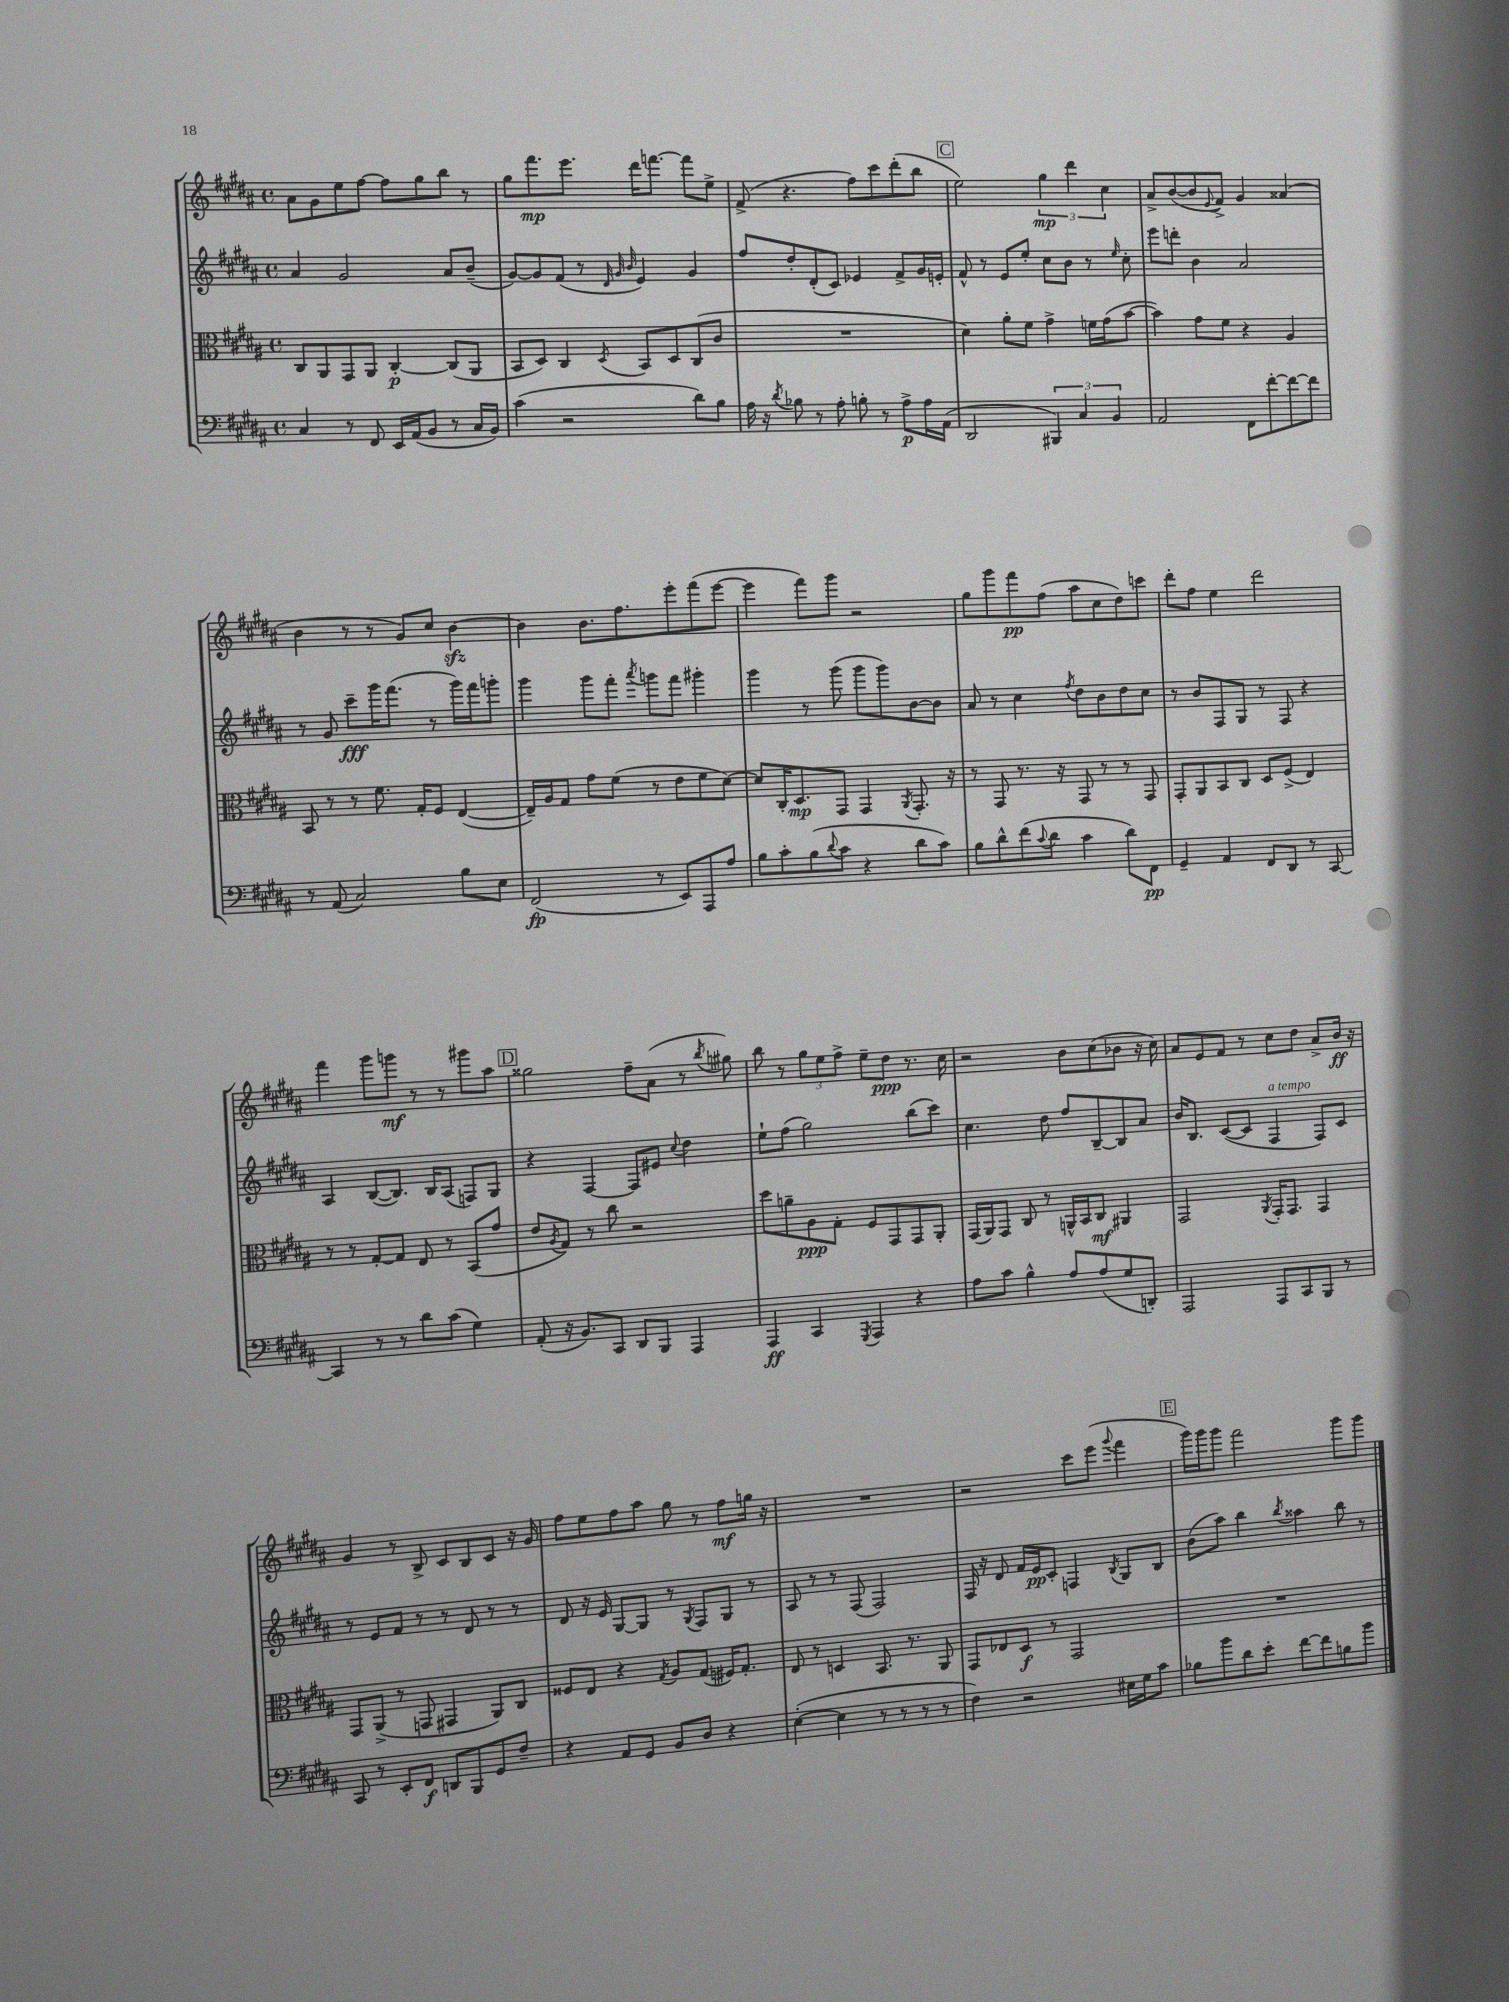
<<
\new StaffGroup <<
\new Staff = "s0" {
    \clef treble \key b \major \defaultTimeSignature \time 4/4
    ais'8 gis'8 e''8 fis''8~ fis''8 gis''8 b''8 r8 |
    gis''8 fis'''8.\mp e'''8. dis'''16 f'''8.~ f'''8 e''8-> |
    fis'8->( r4. fis''8) cis'''8 dis'''8-.( b''8 |
    \mark \markup { \box "C" } e''2) \tuplet 3/2 { gis''4\mp dis'''4 cis''4 } |
    ais'8-> b'8~( b'8 \appoggiatura { e'8 } fis'8->) gis'4 aisis'4( |
    b'4 r8 r8 gis'8) cis''8 b'4~\sfz |
    b'4 b'8. fis''8. e'''8-. fis'''8( e'''8~ |
    e'''4 fis'''8) gis'''8 r2 |
    gis''8 gis'''8 fis'''8\pp fis''8( ais''8 cis''8 dis''8) c'''8 |
    dis'''8-. fis''8 e''4 dis'''2 |
    fis'''4 gis'''8 g'''8\mf r8 r8 gis'''8 ais''8 |
    \mark \markup { \box "D" } gisis''2 fis''8-- ais'8( r8 \acciaccatura { b''8 } gis''8) |
    b''8 r8 \tuplet 3/2 { gis''8 e''8 fis''8-> } e''8-- dis''8\ppp r8. cis''16 |
    r2 b'8 cis''8( bes'8 r16 cis''16) |
    ais'8 e'8 fis'8 r8 cis''8 dis''8 ais'8-> b'16\ff r16 |
    gis'4 r8 b8-> cis'8 b8 cis'8 r16 gis'16 |
    fis''8 e''8 fis''8 ais''8 gis''8 r8 fis''8\mf g''16 r16 |
    R1 |
    r2 cis'''8 e'''8( \appoggiatura { gis'''8 } fis'''4 |
    \mark \markup { \box "E" } gis'''16) gis'''16 gis'''8 fis'''2 gis'''8 gis'''8 \bar "|." |
}
\new Staff = "s1" {
    \clef treble \key b \major \defaultTimeSignature \time 4/4
    ais'4 gis'2 ais'8 b'8--( |
    gis'8~) gis'8 fis'8( r8 \grace { dis'32 gis'32 b'32 } e'4) gis'4 |
    fis''8 dis''8-. dis'8-.( cis'8) ees'4 fis'8-> gis'16 e'16-. |
    \mark \markup { \box "C" } fis'8-^ r8 e'8 e''8-. cis''8 b'8 r8 \grace { e''16 } cis''8-. |
    e'''8 d'''8-. b'4 ais'2 |
    r8 gis'8 cis'''8--\fff gis'''16 fis'''8.( r8 gis'''16) fis'''16 g'''8-. |
    gis'''4 gis'''8 fis'''8-. \acciaccatura { ais'''8 } g'''8 fis'''8 gis'''4-. |
    gis'''4 r8 gis'''8( gis'''8 gis'''8) b'8~ b'8 |
    ais'8 r8 cis''4 \acciaccatura { fis''8 } dis''8 b'8 dis''8 cis''8 |
    r8 b'8 fis8 gis8 r8 fis8 r4 |
    ais4 b8~( b8.) b16 ais8( f8) gis8 |
    \mark \markup { \box "D" } r4 fis4~ fis8 eis'8 \appoggiatura { cis''8 } dis''4 |
    e''8-! fis''8( gis''2) b''8( cis'''8) |
    cis''4. dis''8 fis''8 b8~-- b8 ais'8 |
    b'16 b8. cis'8~( cis'8 fis4^\markup { \italic "a tempo" } fis8) cis'8 |
    r8 e'8 fis'8 r8 r8 dis'8 r8 r8 |
    dis'8 r16 e'16 gis8~ gis8 r8 \acciaccatura { gis8 } fis8 gis8 r8 |
    ais8 r8 r8 fis8( fis2) |
    fis16 r16 dis'8 fis'16 e'16\pp cis'8-. f4 \acciaccatura { b8 } gis8 b8 |
    \mark \markup { \box "E" } b'8( ais''8) b''4 \acciaccatura { b''8 } aisis''4 b''8 r8 \bar "|." |
}
\new Staff = "s2" {
    \clef alto \key b \major \defaultTimeSignature \time 4/4
    cis8 ais,8 gis,8 ais,8 cis4~-.\p cis8( ais,8 |
    b,8 dis8) cis4 \acciaccatura { dis8 } b,8 dis8 cis8( cis'8 |
    R1 |
    \mark \markup { \box "C" } dis'4) ais'8-. fis'8 gis'4-> f'16 gis'16( b'8~ |
    b'4) gis'8 fis'8 r4 ais4 |
    b,8 r8 r8 fis'8. gis16-. fis8 e4~( |
    e16--) ais16 gis8 gis'8 fis'8( r8 e'8 fis'8 dis'8~) |
    dis'8 cis16-. dis8.\mp gis,8 gis,4 \acciaccatura { ais,8 } gis,8.-. r16 |
    r8 gis,8 r8. r16 gis,8 r8 r8 gis,8 |
    gis,8-. ais,8 b,8 cis8 dis8 fis8->( e4) |
    r8 r8 gis8~-. gis8 e8 r8 b,8( gis'8 |
    \mark \markup { \box "D" } e'8 \acciaccatura { ais8 } gis8) r8 cis''8 r2 |
    dis''8 a'8-- ais8\ppp gis8-. fis8 gis,8 gis,8 ais,8-. |
    gis,16( ais,16) gis,8 cis8 r8 a,16-^ b,16 cis8\mf ais,4 |
    gis,2 \acciaccatura { ais,8 } gis,16-. gis,8. gis,4 |
    gis,8 ais,8->( r8 g,8 gis,4 ais,8) cis8 |
    fisis8 e8 r4 \acciaccatura { gis8 } ais8 gis8( fis16) gis8.-. |
    e8 r8 d4 b,8. r8. ais,8 |
    gis,8 ees8 dis8\f r8 gis,2 |
    \mark \markup { \box "E" } R1 \bar "|." |
}
\new Staff = "s3" {
    \clef bass \key b \major \defaultTimeSignature \time 4/4
    cis4 r8 fis,8 e,16 ais,16( b,8 r8 cis16 b,16) |
    cis'4( r2 dis'8) b8 |
    ais16 r16 \acciaccatura { dis'8 } bes8 r8 ais8-. b8-. r8 ais8->\p ais16 ais,16( |
    \mark \markup { \box "C" } dis,2 \tuplet 3/2 { bis,,4) cis4 b,4 } |
    ais,2 fis,8 fis'8~-. fis'8~ fis'8 |
    r8 ais,8( cis2) b8 e8 |
    fis,2\fp( r8 e,8) ais,,8 ais8 |
    b8 cis'8-. b8( \appoggiatura { dis'8 } cis'8 r4 dis'8 cis'8) |
    b8 dis'8-^ fis'8( \appoggiatura { cis'8 } dis'8 cis'4 dis'8) fis,8\pp |
    gis,4-- ais,4 fis,8 dis,8 r8 cis,8~ |
    cis,4 r8 r8 dis'8 cis'8( gis4) |
    \mark \markup { \box "D" } ais,8-.( r16 b,8.) cis,8 dis,8 b,,8 ais,,4 |
    ais,,4\ff cis,4 \acciaccatura { gis,,8 } ais,,4 r4 |
    ais8 cis'8 b4-^ ais8 ais8( gis8 d,8-.) |
    ais,,2 ais,,8 cis,8 b,,8 r8 |
    cis,8 r8 e,8-. fis,8\f d,8 b,,8 gis,8 fis8-- |
    r4 ais,8 gis,8 b,8 dis8 r4 |
    e4~-.( e4 r8 r8 r8 r8 |
    fis4) r2 eis16 gis16 cis'8 |
    \mark \markup { \box "E" } bes8 b'8 dis'8 e'8-. fis'8~ fis'8 b8 b'8 \bar "|." |
}
>>
>>
\layout { \context { \Score \remove "Bar_number_engraver" } }
